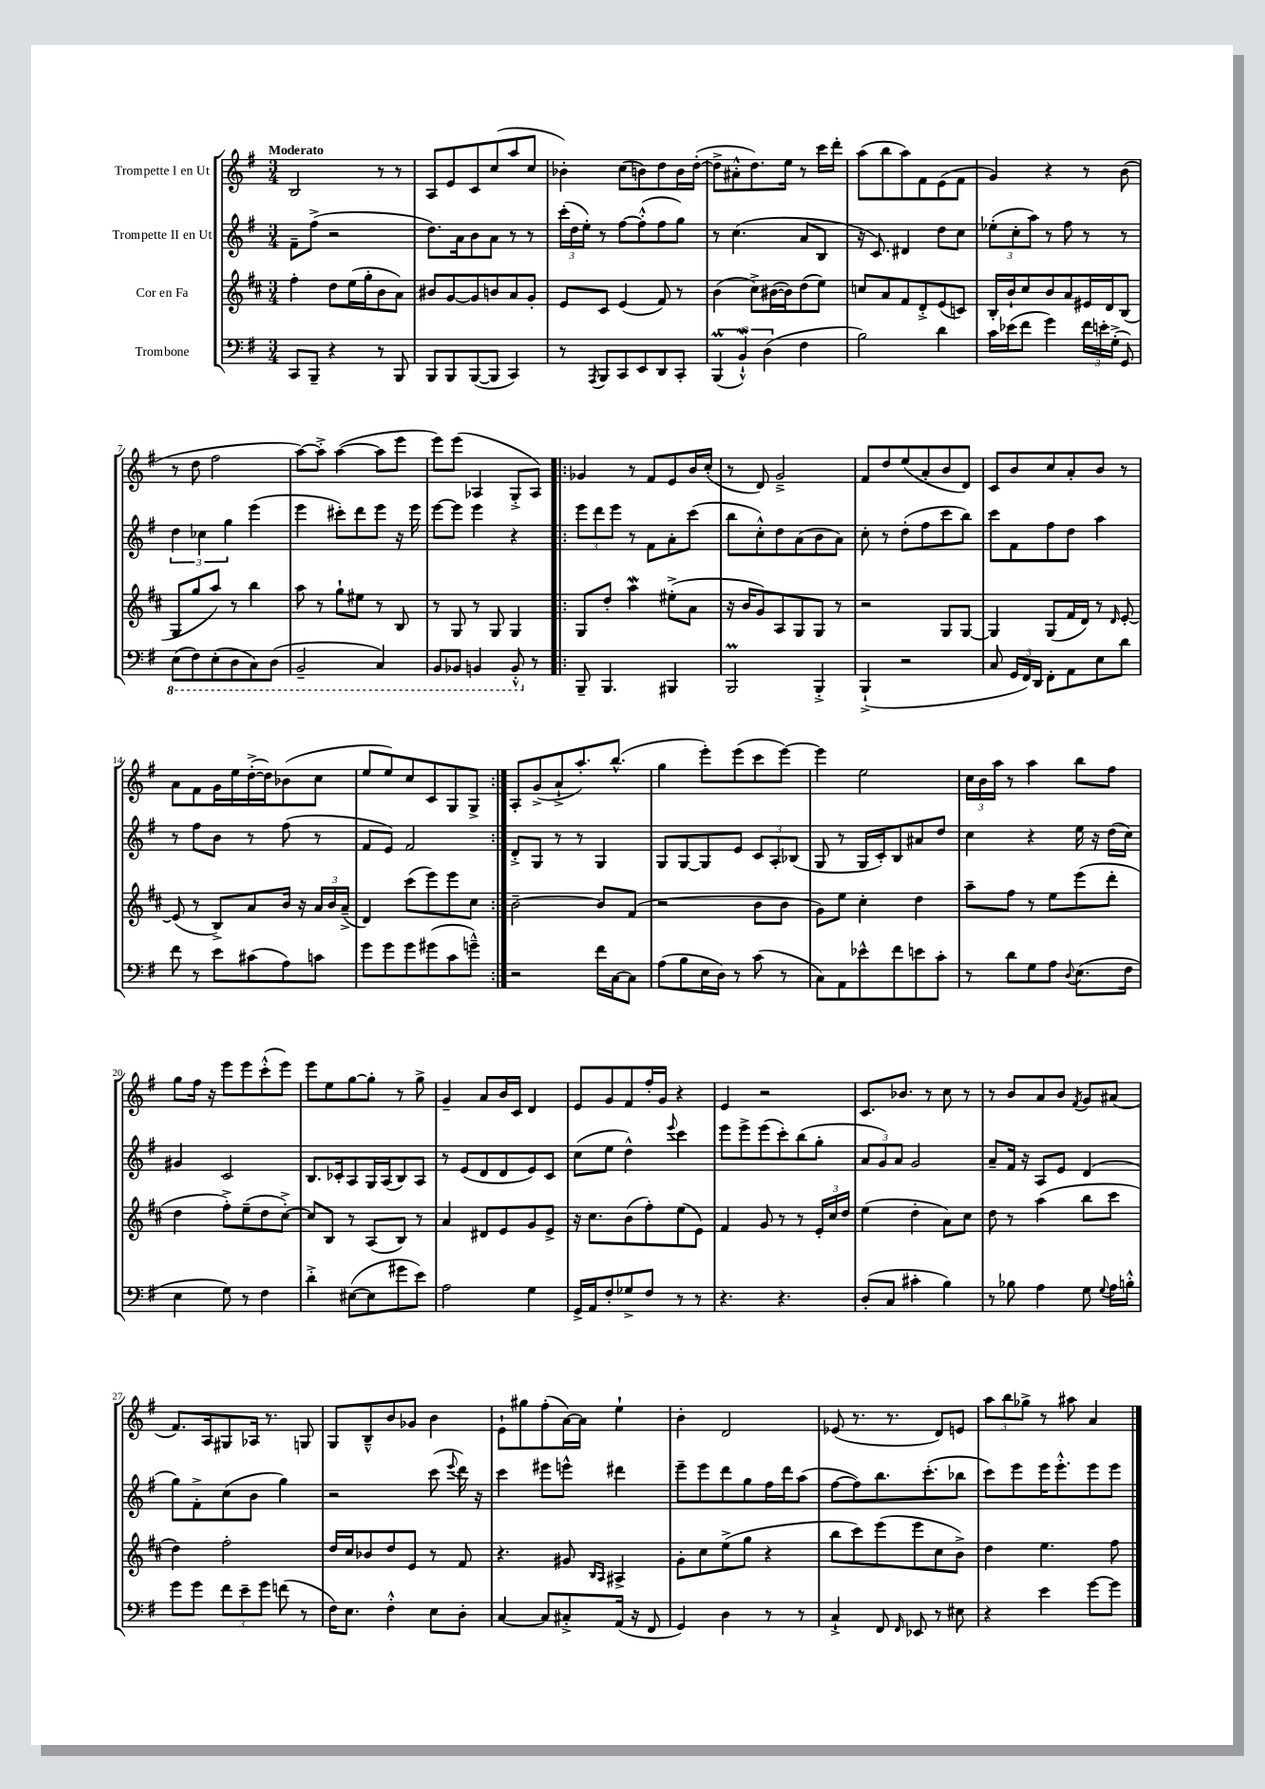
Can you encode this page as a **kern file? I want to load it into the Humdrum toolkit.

**kern	**kern	**kern	**kern
*staff4	*staff3	*staff2	*staff1
*clefF4	*clefG2	*clefG2	*clefG2
*k[f#]	*k[f#c#]	*k[f#]	*k[f#]
*M3/4	*M3/4	*M3/4	*M3/4
8CC	4ff#'	8f#~	2B
8BBB~	.	(8ff#^	.
4r	8dd	2r	.
.	(16ee	.	.
.	16gg'	.	.
8r	8b	.	8r
8BBB	8a)	.	8r
=	=	=	=
8BBB	8b#	8.dd)	8A
8BBB	[8g	.	8e
.	.	16a	.
([8BBB	8g]	8b	8c
8BBB]	8b	8a	(8cc
4CC)	8a	8r	8aa
.	8g'	8r	8cc
=	=	=	=
8r	8e	(24ccc'	4b-')
.	.	24dd	.
.	.	24ee')	.
8qAAA	.	.	.
8BBB	8c#	8r	.
8CC	(4e	[8ff#	(8cc
8EE	.	(8ff#'^^]	8b)
8DD	8f#)	8ff#	8dd
8CC'	8r	8gg)	16b
.	.	.	([16dd'
=	=	=	=
(6BBB	(4b	8r	8dd^]
.	.	(4.cc	8a#'^^
6BB`^^)	.	.	.
.	8cc#^)	.	8.dd)
(6D	.	.	.
.	([16b#	.	.
.	16b#])	.	16ee
4F#	(8dd	8a	8r
.	8ee)	8B	16ccc
.	.	.	16ddd'
=	=	=	=
2B)	8cc	16r	(8aa
.	.	8.c)	.
.	8a	.	8bb
.	8f#	4d#	8aa)
.	8d'^	.	8f#
4d	(8e	8dd	(8e
.	8c)	8cc	8f#
=	=	=	=
16c	16B'	(12ee-'	4g)
(16e-	16b`	.	.
.	.	12cc'	.
8f#	8cc#	.	.
.	.	12aa)	.
4g)	8b	8r	4r
.	8a	8ff#	.
24f#	16e#	8r	8r
24e'	.	.	.
.	16d	.	.
(24G'^	.	.	.
8GG)	(8B	8r	(8b
=	=	=	=
(8EE	8G	6dd	8r
8FF#)	8gg	.	8dd
.	.	6cc-	.
(8EE'	8aa)	.	2ff#
.	.	6gg	.
8DD	8r	.	.
8CC)	4bb	(4eee	.
(8DD	.	.	.
=	=	=	=
2BBB~	8aa	4eee	[8aa)
.	8r	.	8aa'^]
.	8gg`	8ccc#')	([4aa
.	8ee#	8ddd	.
4CC)	8r	8eee	8aa]
.	8B	16r	8eee
.	.	16eee	.
=	=	=	=
8BBB	8r	[8eee	8eee)
8BBB-	8G	8eee]	(8eee
4BBB	8r	4eee	4A-
.	8G	.	.
8BBB'^^	4G	4r	8G'^
8r	.	.	8A-)
=!|:	=!|:	=!|:	=!|:
8BBB~	8G	12eee	4g-
.	.	12ddd	.
4.BBB	8dd'	.	.
.	.	12eee	.
.	4aa	8r	8r
.	.	8f#	8f#
4BBB#	(8ee#'^	8a'	8e
.	8a	(8ccc	16b
.	.	.	(16cc'
=	=	=	=
2BBB	16r	8bb	8r
.	16b	.	.
.	8g)	8cc'^^)	8d)
.	8A	8dd	2g~^
.	8G	(8a	.
4BBB'^	8G	8b	.
.	8r	8a)	.
=	=	=	=
(4BBB`^	2r	8cc'	8f#
.	.	8r	8dd
2r	.	(8dd'	(8ee
.	.	8ff#	8a'
.	8G	8ccc	8b
.	[8G	8bb)	8d)
=	=	=	=
8C	4G]	8ccc	8c
24GG	.	8f#	8b
24FF#)	.	.	.
24DD	.	.	.
8FF#'	(8G	8ff#	8cc
8AA	16f#	8dd	8a'
.	16d)	.	.
8E	8r	4aa	8b
.	16qqd	.	.
8d	[8e'	.	8r
=	=	=	=
8f#	(8e]	8r	8a
8r	8r	8ff#	8f#
8e	8B^)	8b	16g
.	.	.	16ee
(8c#	8a	8r	([16dd'^
.	.	.	16dd])
8A)	16b	(8ff#	(8b-
.	16r	.	.
8c	24a	8r	8cc
.	24b	.	.
.	(24a~^	.	.
=	=	=	=
8g	4d)	8f#	8ee
8g	.	8e)	8ee)
8g	(8ccc#	2f#	8cc
(8g#	8eee)	.	8c
8c	8eee	.	8G
8g~^^)	8cc#	.	8G^
=:|!	=:|!	=:|!	=:|!
2r	[2b~	8d'^	8A'
.	.	8G	(8g^
.	.	8r	8a`^
.	.	8r	8.aa')
16f#	8b]	4G	.
[16C	.	.	(8.bb^^
8C]	(8f#	.	.
=	=	=	=
(8A	2r	8G	4gg
8B	.	[8G	.
16E	.	8G]	8eee')
16D)	.	.	.
8r	.	8e	(8eee
(8c	8b	12c	8ccc
.	.	12A'	.
8r	8b	.	[8eee)
.	.	(12B-	.
=	=	=	=
8C)	8g)	8G	4eee]
8AA	8ee	8r	.
8e-^^	4cc#'	16G	2ee
.	.	16c')	.
8f#	.	8B	.
8e	4dd	8a#	.
8c'	.	8dd	.
=	=	=	=
8r	8aa~	4cc	24cc
.	.	.	24b
.	.	.	24aa
8d	8ff#	.	8r
8G	8r	4r	4aa
8A	8ee	.	.
8qqD	.	.	.
(8.E	(8eee	16ee	8bb
.	.	16r	.
.	8ddd'	(16dd	8ff#
16F#	.	16cc)	.
=	=	=	=
4E	4dd	4g#	8gg
.	.	.	16ff#
.	.	.	16r
8G)	8ff#'^)	2c	8eee
8r	(8ee~	.	8eee
4F#	8dd	.	(8ccc'^^
.	[8cc#'^)	.	8eee)
=	=	=	=
4d'^	8cc#]	8.B	8eee
.	8B	.	8ee
.	.	16c-'	.
([8E#	8r	8A	[8gg
8E#]	(8A	16G	8gg']
.	.	(16A	.
8g#	8B)	8B)	8r
8e)	8r	8A	8gg^
=	=	=	=
2A	4a	8r	4g~
.	.	(8e	.
.	8d#	8d	8a
.	8e	8d	16b
.	.	.	16c
4G	8g	8e)	4d
.	8e^	8c	.
=	=	=	=
16GG^	16r	(8cc	8e
16AA	8.cc#	.	.
8F#'	.	8ee	8g
8G-^	(8b	4dd^^)	8f#
8F#	8ff#')	.	16ff#'
.	.	.	16g
.	.	8qqeee	.
8r	(8ee	4ccc	4r
8r	8e)	.	.
=	=	=	=
4.r	4f#	8eee	4e
.	.	8eee^	.
.	8g	(8eee	2r
4.r	8r	8ccc')	.
.	8r	(8bb	.
.	24e'	8gg'	.
.	24cc#	.	.
.	24dd	.	.
=	=	=	=
(8D'	(4ee	12a	8.c
.	.	12g)	.
8C	.	.	.
.	.	12a	.
.	.	.	8.b-
4c#'	4dd'	2g	.
.	.	.	8r
4B)	8a)	.	8cc
.	8cc#	.	8r
=	=	=	=
8r	8dd	8a~	8r
8B-	8r	16f#	8b
.	.	16r	.
4A	(4aa	8A	8a
.	.	8e	8b
.	.	.	8qf#
8G	8bb	(4d	8g
8qqG	.	.	.
16A	8ccc#	.	(8a#
16B'^^	.	.	.
=	=	=	=
8g	4dd)	8gg)	8.f#)
8g	.	8f#'^	.
.	.	.	16A
12f#	2ff#'	(8cc	8G#
12e~	.	.	.
.	.	8b	16A-
12g	.	.	.
.	.	.	8.r
(8f	.	4gg)	.
8r	.	.	8G
=	=	=	=
16F#)	16dd	2r	8G
8.E	16cc#	.	.
.	8b-	.	8B~^^
4F#'^^	8dd	.	8b
.	8e	.	8g-
8E	8r	(8ccc	4b
.	.	8qqeee	.
8D'	8f#	16ddd)	.
.	.	16r	.
=	=	=	=
[4C	4.r	4ccc	8e`
.	.	.	8gg#
8C]	.	8eee#	(8ff#'
8C#'^	8g#	8eee^^	[16a)
.	.	.	16a]
.	16qqB	.	.
.	16qqA	.	.
(16AA	4A#^	4ddd#	4ee`
16r	.	.	.
8FF#	.	.	.
=	=	=	=
4GG)	8g'	8eee~	4b'
.	8cc#	8eee	.
4D	(8ee^	8ddd	2d
.	8gg	8gg	.
8r	4r	16ff#	.
.	.	16ddd	.
8r	.	(8aa	.
=	=	=	=
4C`^	8bb	[8ff#	(8e-
.	8ccc#)	8ff#])	8.r
8FF#	(8eee	8.bb	.
.	.	.	8.r
16qqFF#	.	.	.
8EE-	8eee	.	.
.	.	(8.ccc'	.
8r	8cc#	.	8d)
8E#	8b^)	8bb-	8e
=	=	=	=
4r	4dd	8ccc)	12aa
.	.	.	12bb
.	.	8eee	.
.	.	.	12gg-^
4e	4.ee	16eee	8r
.	.	8.eee'^^	.
.	.	.	8aa#
[8g	.	8eee	4a
8g]	8ff#	8eee	.
==	==	==	==
*-	*-	*-	*-
